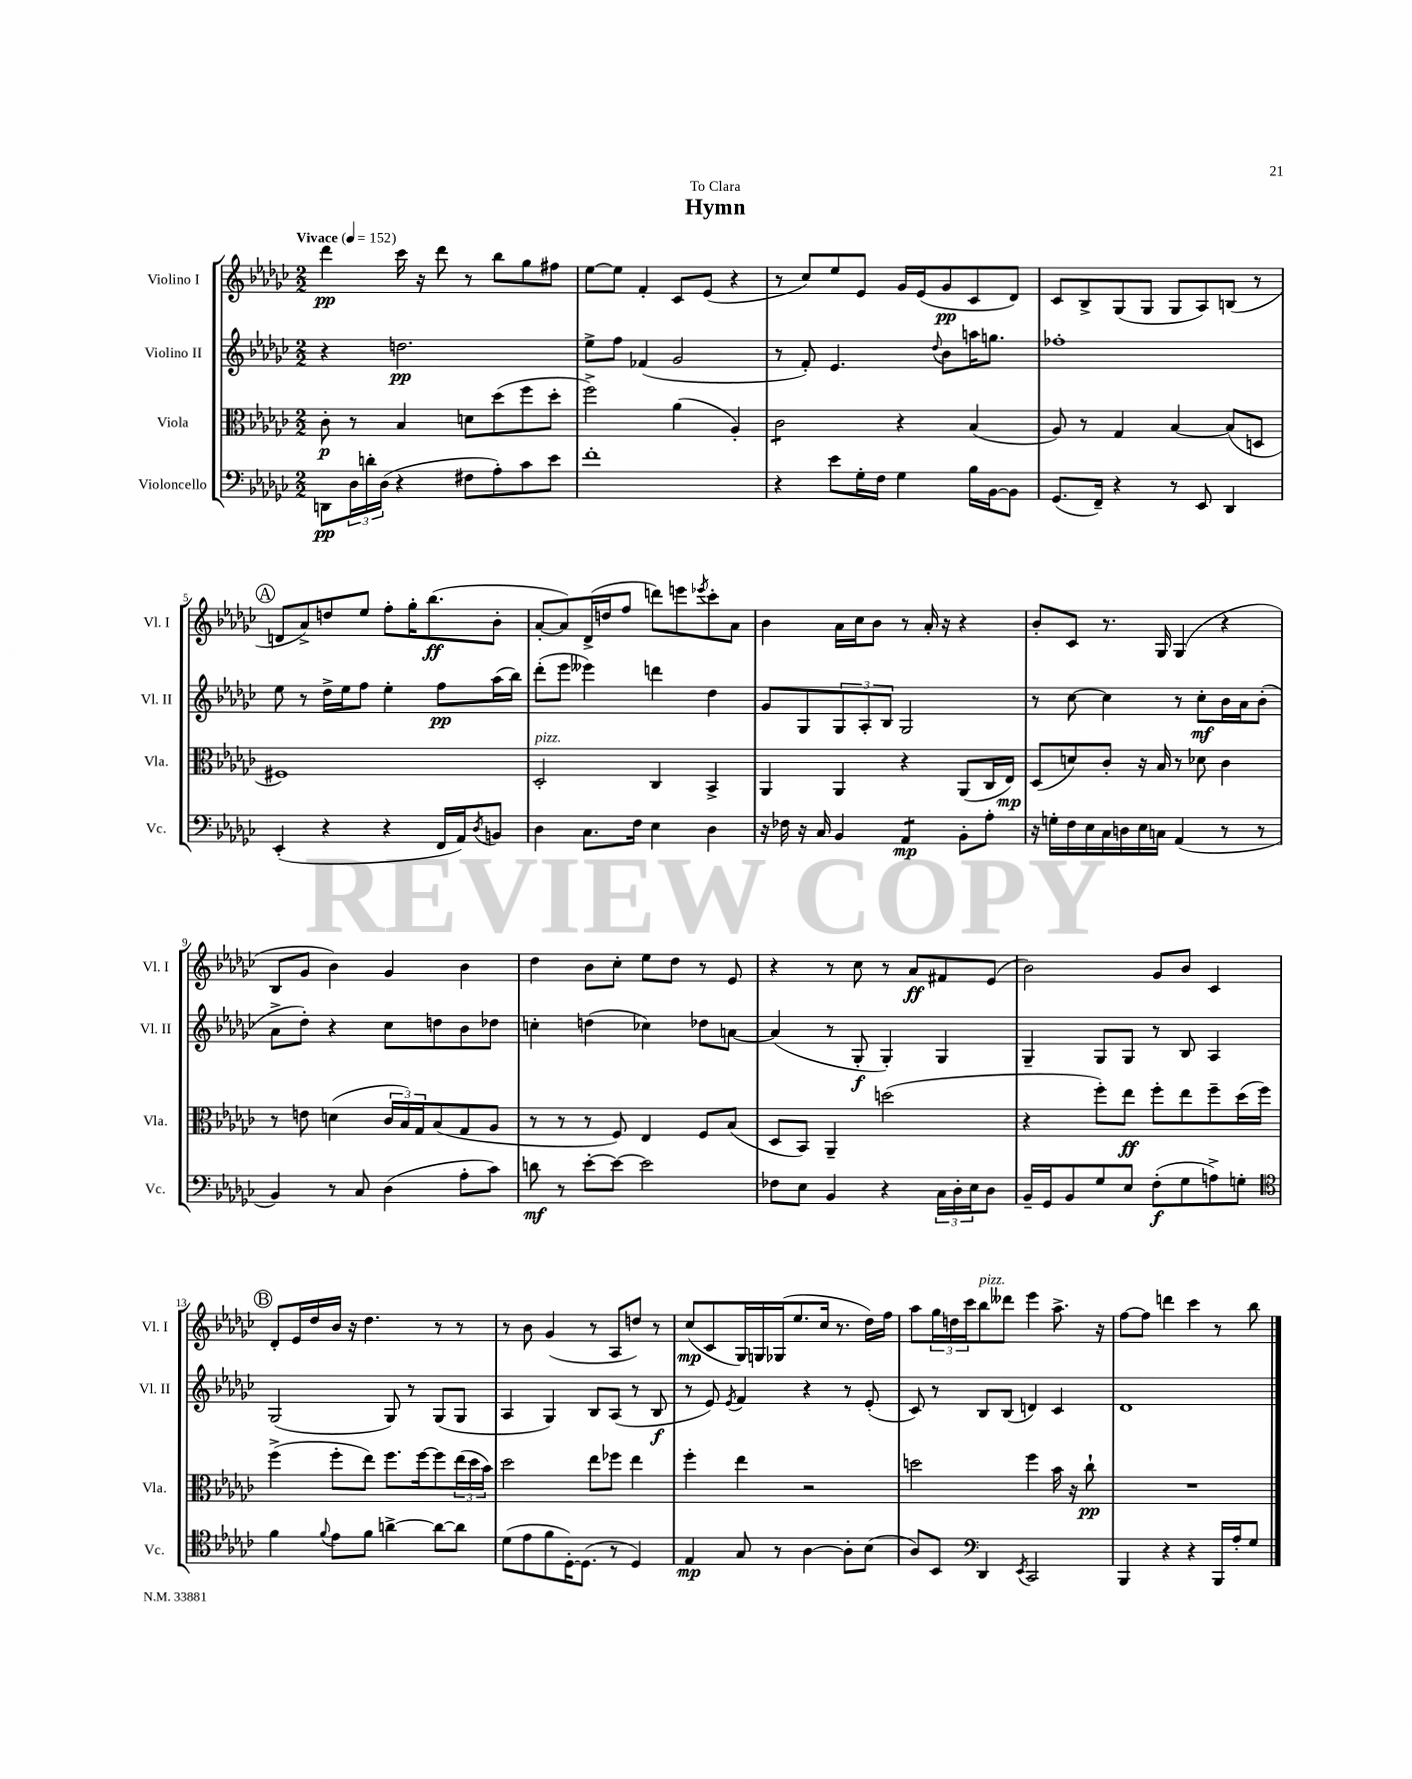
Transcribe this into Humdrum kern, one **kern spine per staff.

**kern	**kern	**kern	**kern
*staff4	*staff3	*staff2	*staff1
*clefF4	*clefC3	*clefG2	*clefG2
*k[b-e-a-d-g-c-]	*k[b-e-a-d-g-c-]	*k[b-e-a-d-g-c-]	*k[b-e-a-d-g-c-]
*M2/2	*M2/2	*M2/2	*M2/2
*MM152	*MM152	*MM152	*MM152
8DD	8c-'	4r	4ddd-
24D-	8r	.	.
24d'	.	.	.
(24D-	.	.	.
4r	4B-	2.dd	16ccc-
.	.	.	16r
.	.	.	8ddd-
8F#	8d	.	8r
8A-')	(8dd-	.	8bb-
8c-	8ff	.	8gg-
8e-	8dd-'	.	8ff#
=	=	=	=
1f'	2ff^)	8ee-^	[8ee-
.	.	8ff	8ee-]
.	.	(4f-	4f'
.	(4a-	2g-	8c-
.	.	.	(8e-
.	4A-')	.	4r
=	=	=	=
4r	2c-	8r	8r
.	.	8f')	8cc-)
8e-	.	4.e-	8ee-
16G-'	.	.	8e-
16F	.	.	.
4G-	4r	.	16g-
.	.	.	(16e-
.	.	8qqdd-	.
.	.	8b-	8g-
16B-	(4B-	16aa	8c-
[16BB-	.	8.gg	.
8BB-]	.	.	8d-)
=	=	=	=
(8.GG-	8A-)	1ff-'	8c-
.	8r	.	8B-^
16FF~)	.	.	.
4r	4G-	.	(8G-
.	.	.	8G-
8r	[4B-	.	8G-
8EE-	.	.	8A-)
4DD-	(8B-]	.	(8B
.	8D	.	8r
=	=	=	=
(4EE-'	1F#)	8ee-	8d
.	.	8r	8a-^)
4r	.	16dd-^	8dd
.	.	16ee-	.
.	.	8ff	8ee-
4r	.	4ee-'	8ff'
.	.	.	16gg-'
.	.	.	(8.bb-
16FF	.	8ff	.
16AA-)	.	.	.
8qD-	.	.	.
8BB	.	(16aa-	8b-'
.	.	16bb-)	.
=	=	=	=
4D-	2D-'	(8ddd-'	[8a-'
.	.	8eee-	8a-])
8.C-	.	4eee--)	(16d-^
.	.	.	16dd
.	.	.	8ff
16F	.	.	.
4E-	4C-	4ddd	8ddd)
.	.	.	8eee
.	.	.	8qeee-
4D-	4BB-^	4dd-	8ccc-'
.	.	.	8a-
=	=	=	=
16r	4AA-	8g-	4b-
16F-	.	.	.
16r	.	8G-	.
16C-	.	.	.
4BB-	4AA-	12G-	16a-
.	.	.	16cc-
.	.	12A-'	.
.	.	.	8b-
.	.	12B-	.
4AA-	4r	2G-	8r
.	.	.	16a-'
.	.	.	16r
8BB-'	(8AA-	.	4r
8A-'	16C-	.	.
.	16E-)	.	.
=	=	=	=
16r	(8D-	8r	8b-'
16G'	.	.	.
16F	8d)	[8cc-	8c-
16E-	.	.	.
16C-	8c-'	4cc-]	8.r
16D	.	.	.
16E-	16r	.	.
16C	16B-	.	16G-
(4AA-	8r	8r	(4G-
.	8d-	8cc-'	.
8r	4c-	16b-	4r
.	.	16a-	.
8r	.	(8b-'	.
=	=	=	=
4BB-)	8r	8a-^	8B-
.	8e	8dd-')	8g-
8r	(4d	4r	4b-)
8C-	.	.	.
(4D-	24c-	8cc-	4g-
.	24B-)	.	.
.	24G-	.	.
.	(8B-	8dd	.
8A-'	8G-	8b-	4b-
8c-)	8A-	8dd-	.
=	=	=	=
8d	8r	4cc'	4dd-
8r	8r	.	.
[8e-'	8r	(4dd	8b-
8e-_	8F)	.	8cc-'
2e-]	4E-	4cc-)	8ee-
.	.	.	8dd-
.	8F	8dd-	8r
.	(8B-	[8a	8e-
=	=	=	=
8F-	8D-	(4a]	4r
8E-	8BB-)	.	.
4BB-	4AA-~	8r	8r
.	.	8G-'	8cc-
4r	(2dd	4G-')	8r
.	.	.	8a-
24C-	.	4G-	8f#
24D-'	.	.	.
24E-	.	.	.
8D-	.	.	(8e-
=	=	=	=
16BB-~	4r	4G-~	2b-)
16GG-	.	.	.
8BB-	.	.	.
8G-	8ff')	8G-	.
8E-	8ee-	8G-	.
(8F'	8ff'	8r	8g-
8G-	8ee-	8B-	8b-
8A^)	8ff~	4A-	4c-
8G'	(16dd-	.	.
.	16ff)	.	.
=	=	=	=
*clefC4	*	*	*
4f	(4ff^	(2G-	8d-'
.	.	.	16e-
.	.	.	16dd-
8qqf	.	.	.
8e-	8ff'	.	16b-
.	.	.	16r
8f	8ee-)	.	4.dd-
[4a^	8.ff	8G-)	.
.	.	8r	.
.	[16ff	.	.
8a_	8ff]	(8G-	8r
8a]	(24ee-	8G-	8r
.	24dd-	.	.
.	24b-)	.	.
=	=	=	=
(8d-	2dd-	4A-	8r
8e-	.	.	8b-
8f	.	4G-)	(4g-
[16D-')	.	.	.
(8.D-]	.	.	.
.	8ee-	8B-	8r
8r	8ff-	(8A-	8A-
4D-)	4ee-	8r	8dd)
.	.	8B-	8r
=	=	=	=
4E-	4ff'	8r	(8cc-
.	.	8e-)	8c-
.	.	8qe-	.
8G-	4ee-	4f	16G-)
.	.	.	16G
8r	.	.	(16G-
.	.	.	8.ee-
[4A-	2r	4r	.
.	.	.	16cc-
.	.	.	8.r
8A-']	.	8r	.
(8B-	.	(8e-'	16dd-)
.	.	.	16ff
=	=	=	=
8A-)	2dd	8c-)	8aa-
8BB-	.	8r	24gg-
.	.	.	24dd
.	.	.	24ccc-
*clefF4	*	*	*
4DD-	.	8B-	8bb-
.	.	(8B-	8ddd--
8qEE-	.	.	.
2CC-	4ff	4d)	4eee-
.	16b-	4c-	8.aa-^
.	16r	.	.
.	8cc-`	.	.
.	.	.	16r
=	=	=	=
4BBB-	1r	1d-	[8ff
.	.	.	8ff]
4r	.	.	4ddd
4r	.	.	4ccc-
16BBB-	.	.	8r
16A-'	.	.	.
8G-	.	.	8bb-
==	==	==	==
*-	*-	*-	*-
